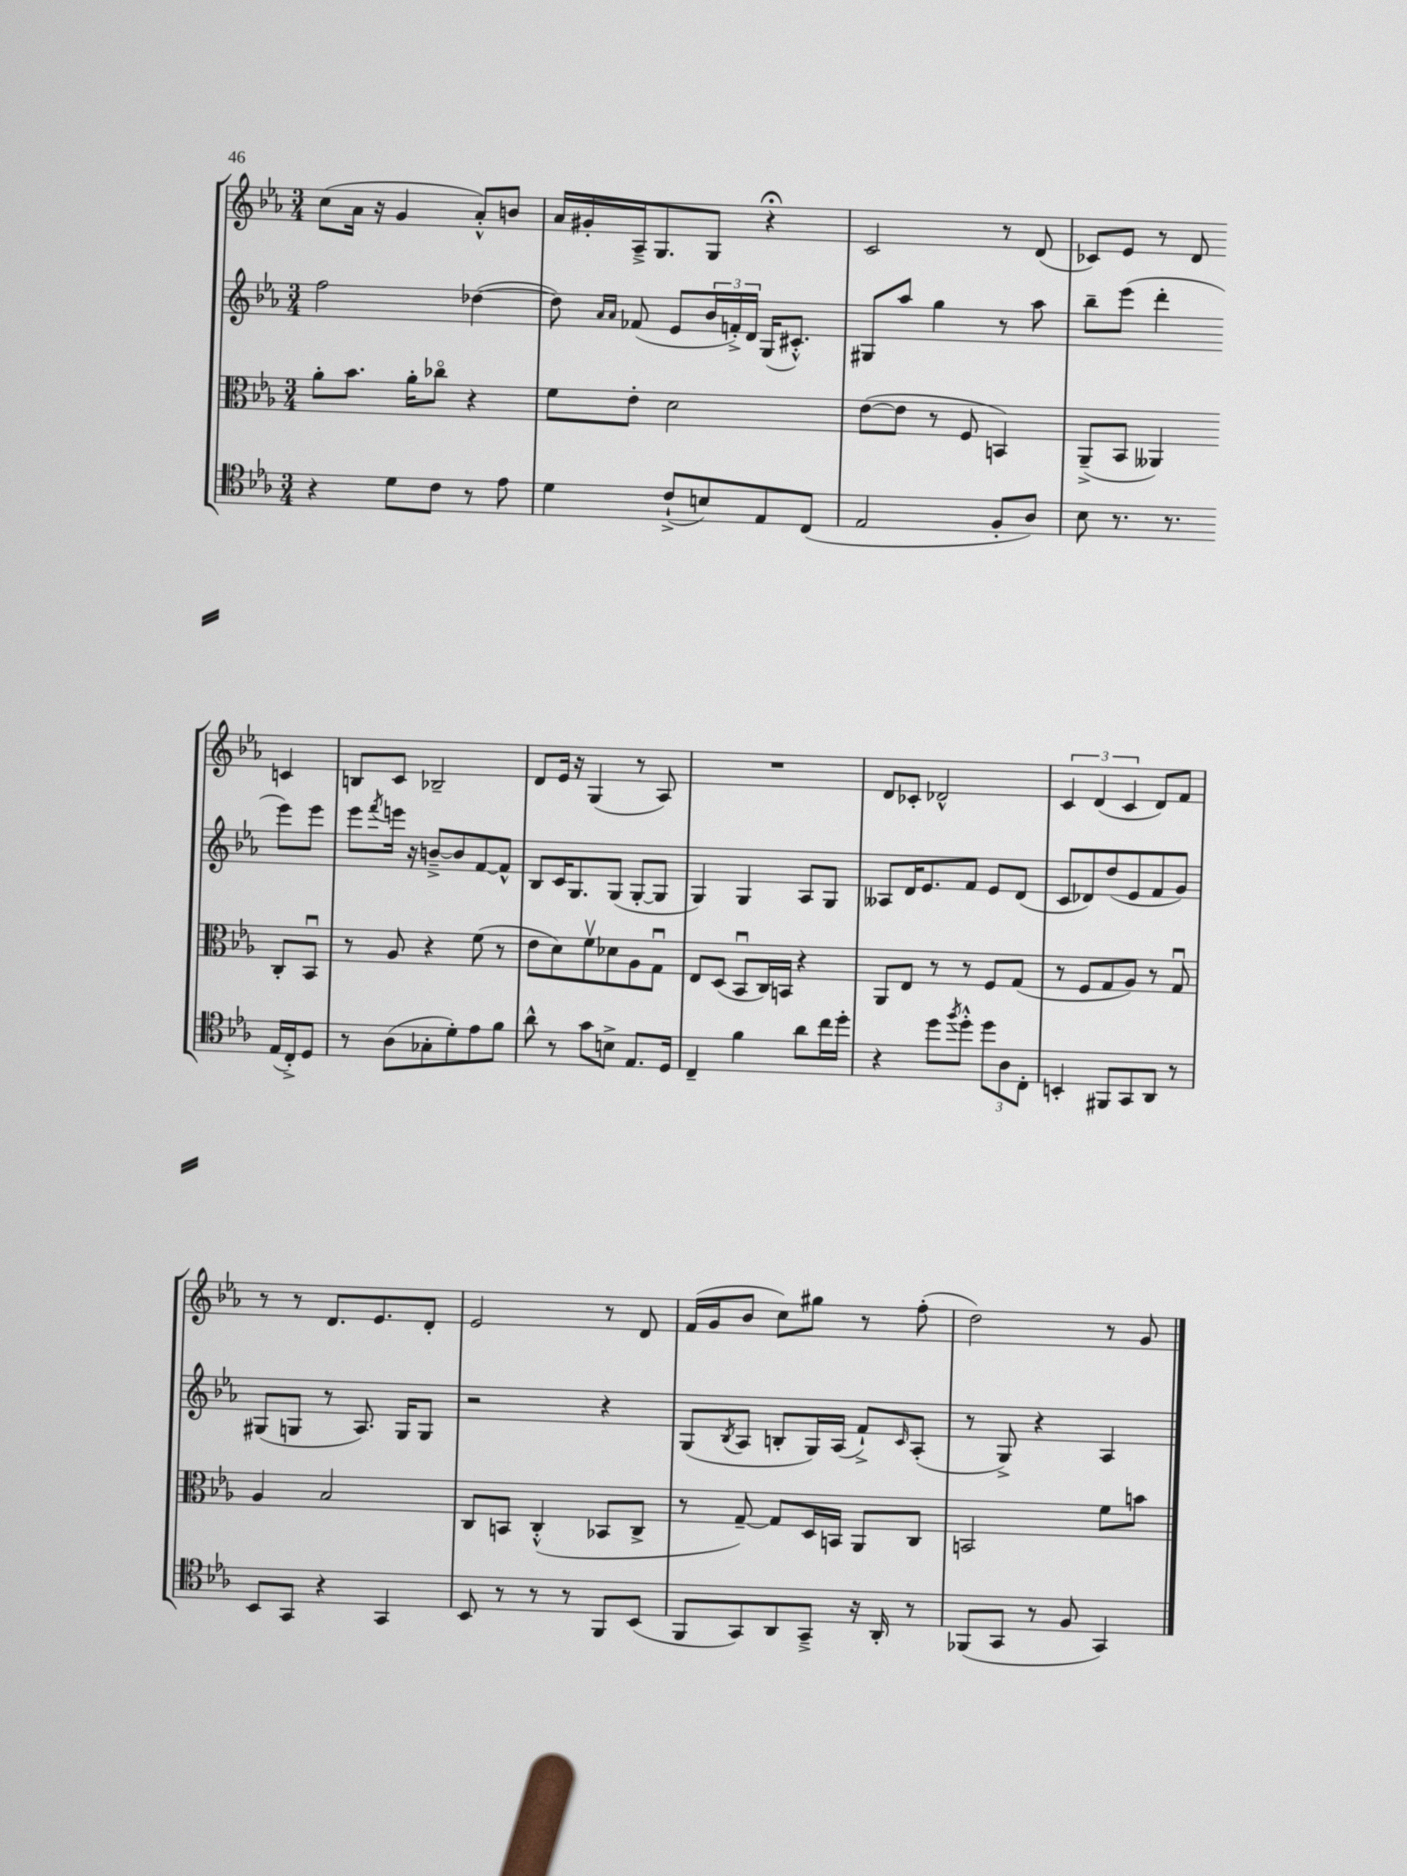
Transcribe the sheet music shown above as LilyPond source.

<<
\new StaffGroup <<
\new Staff = "s0" {
    \clef treble \key ees \major \numericTimeSignature \time 3/4
    c''8( aes'16 r16 g'4 aes'8-.-^) b'8 |
    aes'16 gis'16-. aes16---> g8. g8 r4\fermata |
    c'2 r8 d'8( |
    ces'8) ees'8 r8 d'8 c'4 |
    b8 c'8 bes2-- |
    d'8 ees'16 r16 g4( r8 aes8) |
    R2. |
    d'8 ces'8-. des'2-^ |
    \tuplet 3/2 { c'4 d'4( c'4 } d'8) f'8 |
    r8 r8 d'8. ees'8. d'8-. |
    ees'2 r8 d'8 |
    f'16( g'16 bes'8 c''8) gis''8 r8 f''8-.( |
    d''2) r8 g'8 \bar "|." |
}
\new Staff = "s1" {
    \clef treble \key ees \major \numericTimeSignature \time 3/4
    f''2 des''4~( |
    des''8) \grace { aes'16 aes'16 } fes'8( ees'8 \tuplet 3/2 { bes'16 f'16-.->) d'16 } g16( cis'8.-.-^) |
    gis8 aes''8 g''4 r8 aes''8 |
    bes''8-- ees'''8( d'''4-. ees'''8) ees'''8 |
    ees'''8 \acciaccatura { f'''8 } e'''16 r16 b'8~---> b'8 f'8~ f'8-^ |
    bes8 c'16 g8. g8( g8~-. g8 |
    g4) g4 aes8 g8 |
    aeses8 d'16 ees'8. f'8 ees'8 d'8( |
    c'8 des'8) d''8( ees'8 f'8 g'8) |
    gis8( g8 r8 aes8.) g16 g8 |
    r2 r4 |
    g8( \acciaccatura { bes8 } aes8 b8-. g16) aes16( f'8-!->) \grace { c'16 } aes8-.( |
    r8 g8->) r4 aes4 \bar "|." |
}
\new Staff = "s2" {
    \clef alto \key ees \major \numericTimeSignature \time 3/4
    aes'8-. bes'8. aes'16-. ces''8\flageolet r4 |
    f'8 ees'8-. d'2 |
    ees'8~( ees'8 r8 f8 b,4) |
    aes,8--->( bes,8 aeses,4) c8-. bes,8\downbow |
    r8 aes8 r4 f'8( r8 |
    ees'8 d'8) f'8\upbow des'8 aes8 g8\downbow |
    ees8 d8( bes,8\downbow c16) b,16 r4 |
    aes,8 ees8 r8 r8 f8 g8( |
    r8 f8 g8 aes8) r8 g8\downbow |
    aes4 bes2 |
    c8 b,8 c4-.-^( bes,8 c8-> |
    r8 g8~--) g8 d16 b,16 aes,8 c8 |
    b,2 f'8 b'8 \bar "|." |
}
\new Staff = "s3" {
    \clef tenor \key ees \major \numericTimeSignature \time 3/4
    r4 d'8 c'8 r8 ees'8 |
    d'4 c'8-!->( b8) ees8 c8( |
    ees2 f8-. aes8) |
    bes8 r8. r8. ees16( c16-.->) d8 |
    r8 aes8( ges8-. d'8-.) ees'8 f'8 |
    aes'8-^ r8 g'8 b8-> ees8. d16 |
    c4-- f'4 aes'8 c''16 d''16-. |
    r4 d''8 \acciaccatura { f''8 } d''8-.-^ \tuplet 3/2 { d''8 aes8 c8-. } |
    b,4-. fis,8 g,8 aes,8 r8 |
    bes,8 g,8 r4 g,4 |
    bes,8 r8 r8 r8 f,8 bes,8( |
    f,8 g,8) aes,8 g,8---> r16 aes,16-. r8 |
    fes,8( g,8 r8 f8 g,4) \bar "|." |
}
>>
>>
\layout { \context { \Score \remove "Bar_number_engraver" } }
